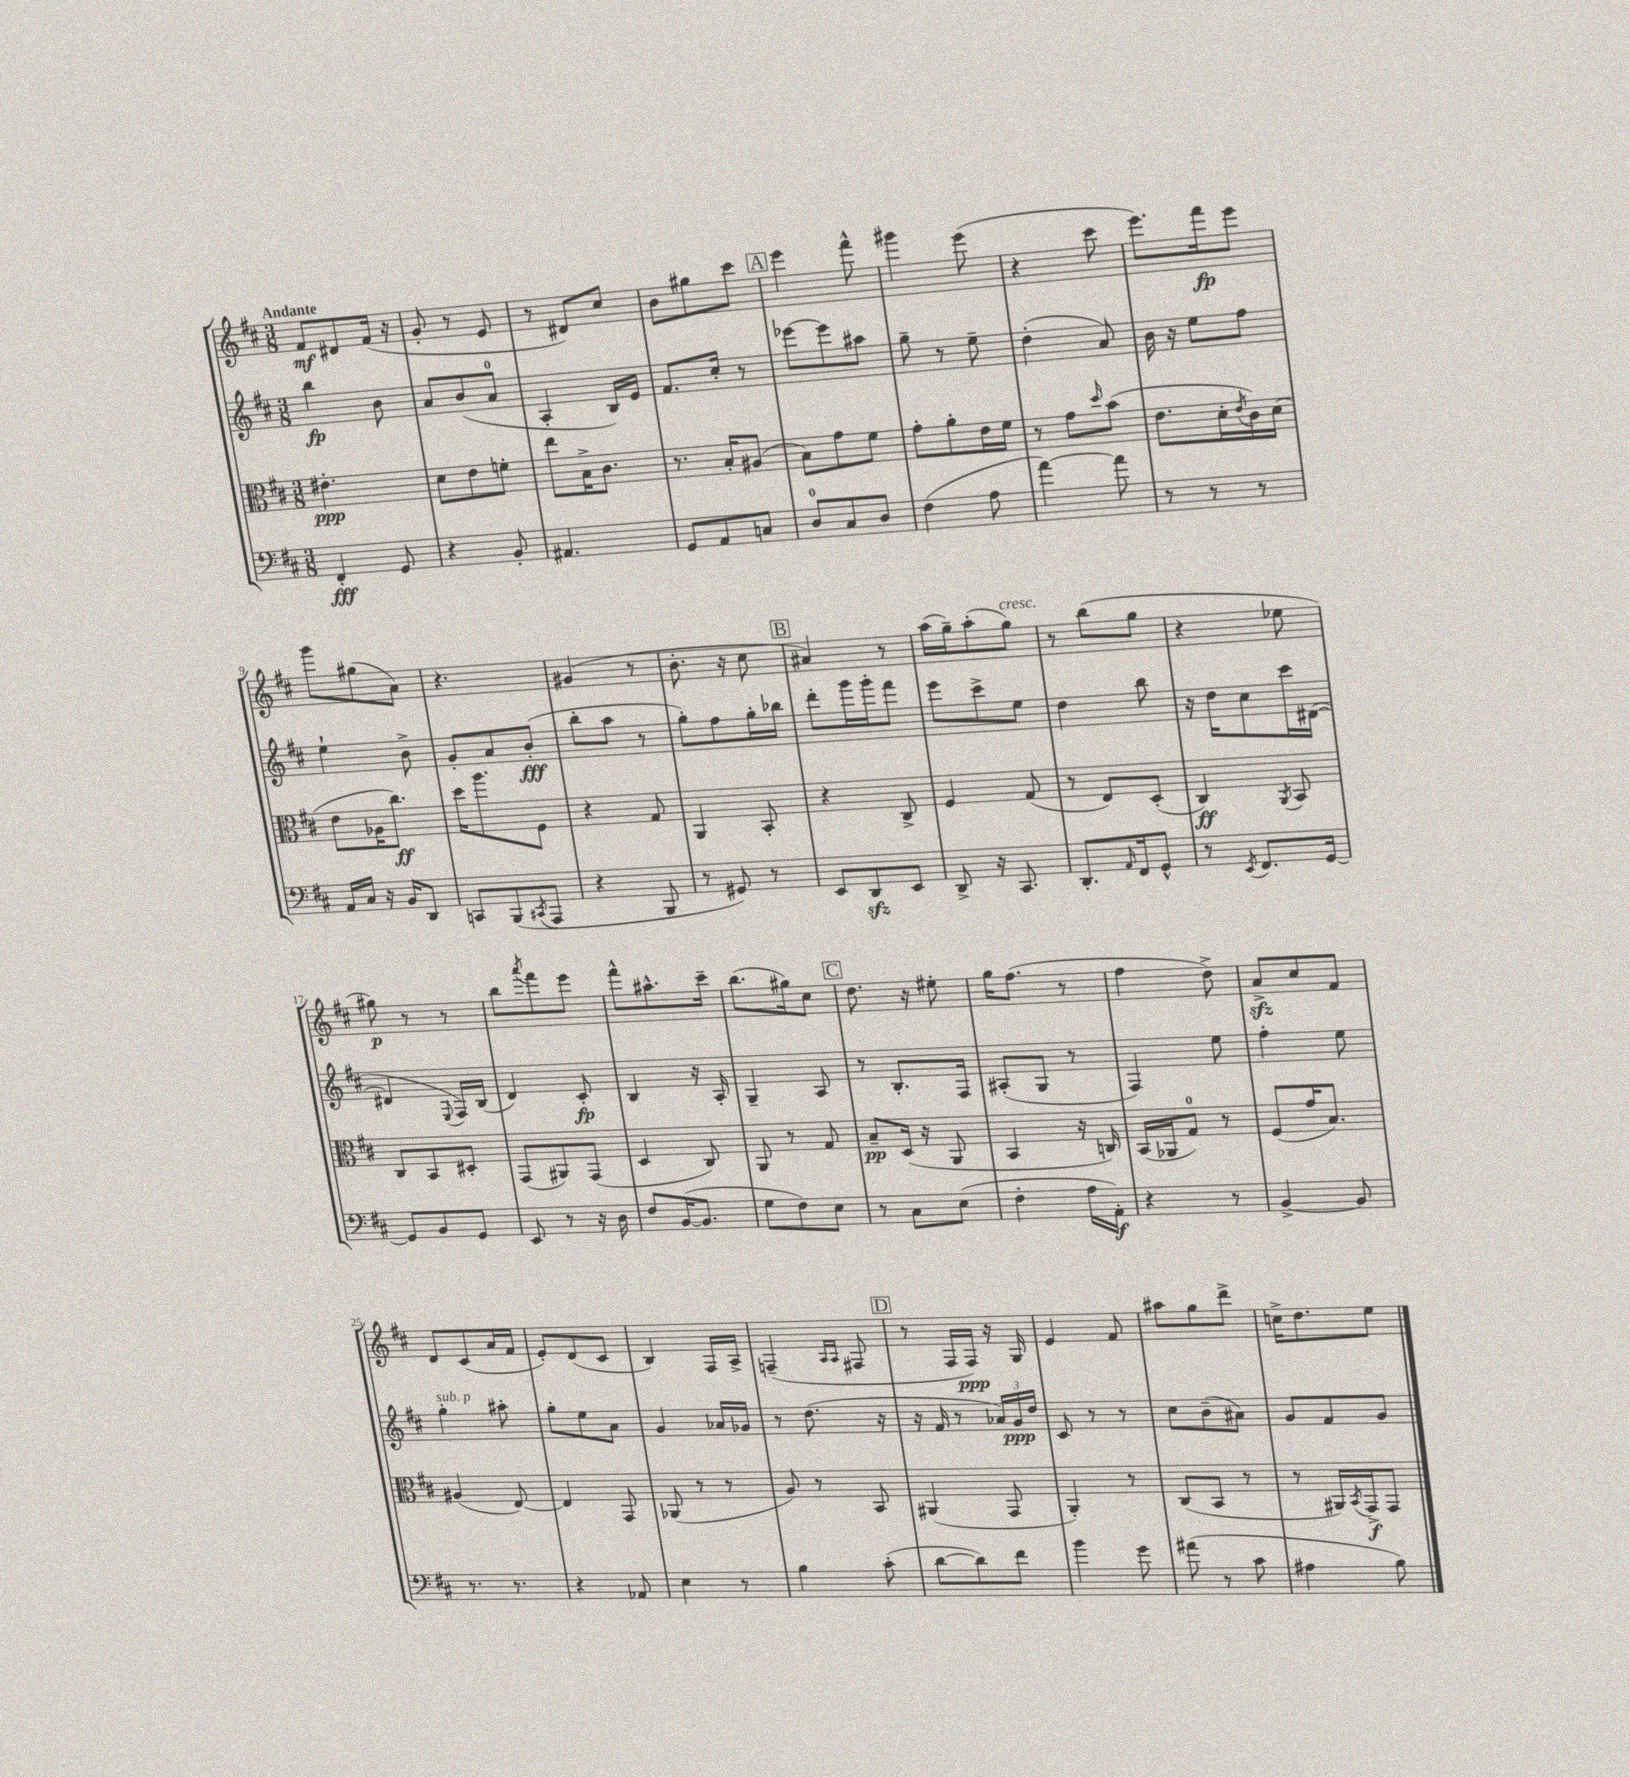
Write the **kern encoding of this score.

**kern	**kern	**kern	**kern
*staff4	*staff3	*staff2	*staff1
*clefF4	*clefC3	*clefG2	*clefG2
*k[f#c#]	*k[f#c#]	*k[f#c#]	*k[f#c#]
*M3/8	*M3/8	*M3/8	*M3/8
4FF#'/	4.e#'\	4bb\	8f#/L
.	.	.	8d#/
8GG/	.	8b\	(16f#/Jk
.	.	.	16r
=	=	=	=
4r	8d\L	8a/L	8g'/
.	8e\	(8b/	8r
8BB'/	8f'\J	8a/J	8e/
=	=	=	=
4.AA#/	8ee\L	4A'/	8r
.	16B^\K	.	8d#/L)
.	8.c#\J	.	.
.	.	16B/LL)	8cc#/J
.	.	16e/JJ	.
=	=	=	=
8GG/L	8.r	8.f#/L	8b\L
8AA/	.	.	8gg#\
.	16B'/LK	16cc#'/Jk	.
8C/J	(8A#/J	8r	8ccc#\J
=	=	=	=
8D/L	8B\L)	[8eee-\L	4eee\
8C#/	8g\	8eee-\]	.
8D/J	8f#\J	8aa#\J	8fff#^^\
=	=	=	=
(4F#\	8g'\L	8gg~\	4ggg#\
.	8a'\	8r	.
8A\	16e\L	8ee~\	(8eee\
.	16f#\JJ	.	.
=	=	=	=
[4a\)	8r	(4dd'\	4r
.	8g\L	.	.
.	16qqdd/	.	.
8a\]	(8b\J	8a/)	8ccc#\
=	=	=	=
8r	8.e\L	16b\	8.eee\L)
.	.	16r	.
8r	.	8ee\L	.
.	16d'\L	.	16fff#\k
.	8qe/	.	.
8r	16c#\)	8ff#\J	8eee\J
.	(16d\JJ	.	.
=	=	=	=
16AA/LL	8e\L	4ee`\	8ggg\L
16C#/JJ	.	.	.
16r	16A-\K	.	(8gg#\
16BB/LK	8.cc#\J)	.	.
8DD/J	.	8b^\	8a\J)
=	=	=	=
8CC/L	16dd\LK	8g'/L	4.r
.	8.aa\	.	.
(8BBB/	.	8a/	.
8qCC#/	.	.	.
8AAA/J	8F#\J	(8b'/J	.
=	=	=	=
4r	4r	8bb'\L	(4g#/
.	.	8aa\J	.
8BBB/	8G/	8r	8r
=	=	=	=
8r	4AA/	8gg'\L)	8.b'\
8GG#/)	.	8ff#\	.
.	.	.	16r
8r	8BB'/	16gg'\L	8cc#\
.	.	16bb-\JJ	.
=	=	=	=
8EE/L	4r	8ddd'\L	4a#/)
8DD/	.	16ggg\L	.
.	.	16ggg'\J	.
8EE/J	8C#^/	8fff#\J	8r
=	=	=	=
8DD^/	4F#/	8eee\L	(16aa\LL
.	.	.	16gg~\J)
16r	.	8ccc#^\	(8aa'\
8.CC#/	.	.	.
.	(8G/	8ee\J	8gg\J)
=	=	=	=
8.DD'/L	8r	4dd\	8r
.	8E/L)	.	(8bb\L
16qqAA/	.	.	.
16FF#/k	.	.	.
8GG^^/J	(8D'/J	8bb\	8gg\J
=	=	=	=
8r	4C#/)	16r	4r
.	.	16dd\LK	.
8qEE/	.	.	.
8.FF#/L	.	8cc#\	.
.	8qAA/	.	.
.	8BB/	16ccc#\L	8ee-\
[16GG/Jk	.	([16d#\JJ	.
=	=	=	=
8GG/]L	8C#/L	4d#/]	8gg#\)
8BB/	8BB/	.	8r
.	.	8qqE/	.
8GG/J	8D#'/J	16F#/LL)	8r
.	.	(16B/JJ	.
=	=	=	=
8EE/	(8GG/L	4d/)	8bb\L
.	.	.	8qaaa/
8r	8AA#/)	.	8fff#\
16r	(8GG/J	8c#'/	8eee\J
16D\	.	.	.
=	=	=	=
8F#/L	4D/	4B/	8fff#^^\L
([16BB/K	.	.	8.aa#^^\
8.BB/]J	.	.	.
.	8C#/)	16r	.
.	.	16A'/	16ccc#~\Jk
=	=	=	=
8G\L	8AA/	4G~/	(8.bb\L
8F#\)	8r	.	.
.	.	.	16gg#\k)
8E\J	8G/	8A/	8cc#\J
=	=	=	=
8r	8B~/L	8r	8.dd\
8C#\L	(16D/Jk	8.B'/L	.
.	16r	.	16r
(8E\J	8AA/	.	8ee#'\
.	.	16F#/Jk	.
=	=	=	=
4F#'\	4BB/	(8A#'/L	16gg\LK
.	.	.	(8.ff#\J
.	.	8G/J	.
16A\LL	16r	8r	8r
16AA'\JJ)	16C/)	.	.
=	=	=	=
4r	(16BB/LL	4F#/)	4ff#\
.	16AA-/J	.	.
.	8G/J)	.	.
8r	8r	8ee\	8dd^\)
=	=	=	=
[4BB^/	(8F#/L	4ff#'\	8a^/L
.	16g/K	.	8cc#/
.	8.B/J)	.	.
8BB/]	.	8ee\	8f#/J
=	=	=	=
8.r	(4A#/	4gg'\	8d/L
.	.	.	(8c#/
8.r	.	.	.
.	[8E/)	8aa#'\	16a/L
.	.	.	16f#/JJ
=	=	=	=
4r	4E/]	8gg'\L	8e'/L)
.	.	8ee\	(8d/
8AA-/	8GG/	8a\J	8c#/J
=	=	=	=
4E\	(8AA-/	4g/	4B/)
.	8r	.	.
8r	8r	16a-/LL	16F#/LL
.	.	16g-/JJ	16A^/JJ
=	=	=	=
4B\	8A/)	8r	(4F~/
.	8r	(8.dd\	.
.	.	.	16qqA/LL
.	.	.	16qqA/JJ
(8c#'\	8BB/	.	8F#/
.	.	16r	.
=	=	=	=
[8d\L	(4AA#/	16r	8r
.	.	16f#/	.
8d\])	.	8r	16F#/LL
.	.	.	16F#/JJ)
8f#\J	8GG/	24a-/LL)	16r
.	.	24g/	.
.	.	.	16G/
.	.	24dd/JJ	.
=	=	=	=
4b\	4AA'/)	8c#/	4e/
.	.	8r	.
8g\	8r	8r	8f#/
=	=	=	=
(8a#\	(8C#/L	8cc#\L	8aa#\L
8r	8BB/J	(8b~\	8gg\
8c#\	8r	8a#\J)	8ddd^\J
=	=	=	=
4A#\	8r	8g/L	16cc^\LK
.	.	.	8.dd\
.	16AA#/LL)	8f#/	.
.	8qBB/	.	.
.	16GG^/J	.	.
8B\)	8GG/J	8g/J	8ee\J
==	==	==	==
*-	*-	*-	*-
